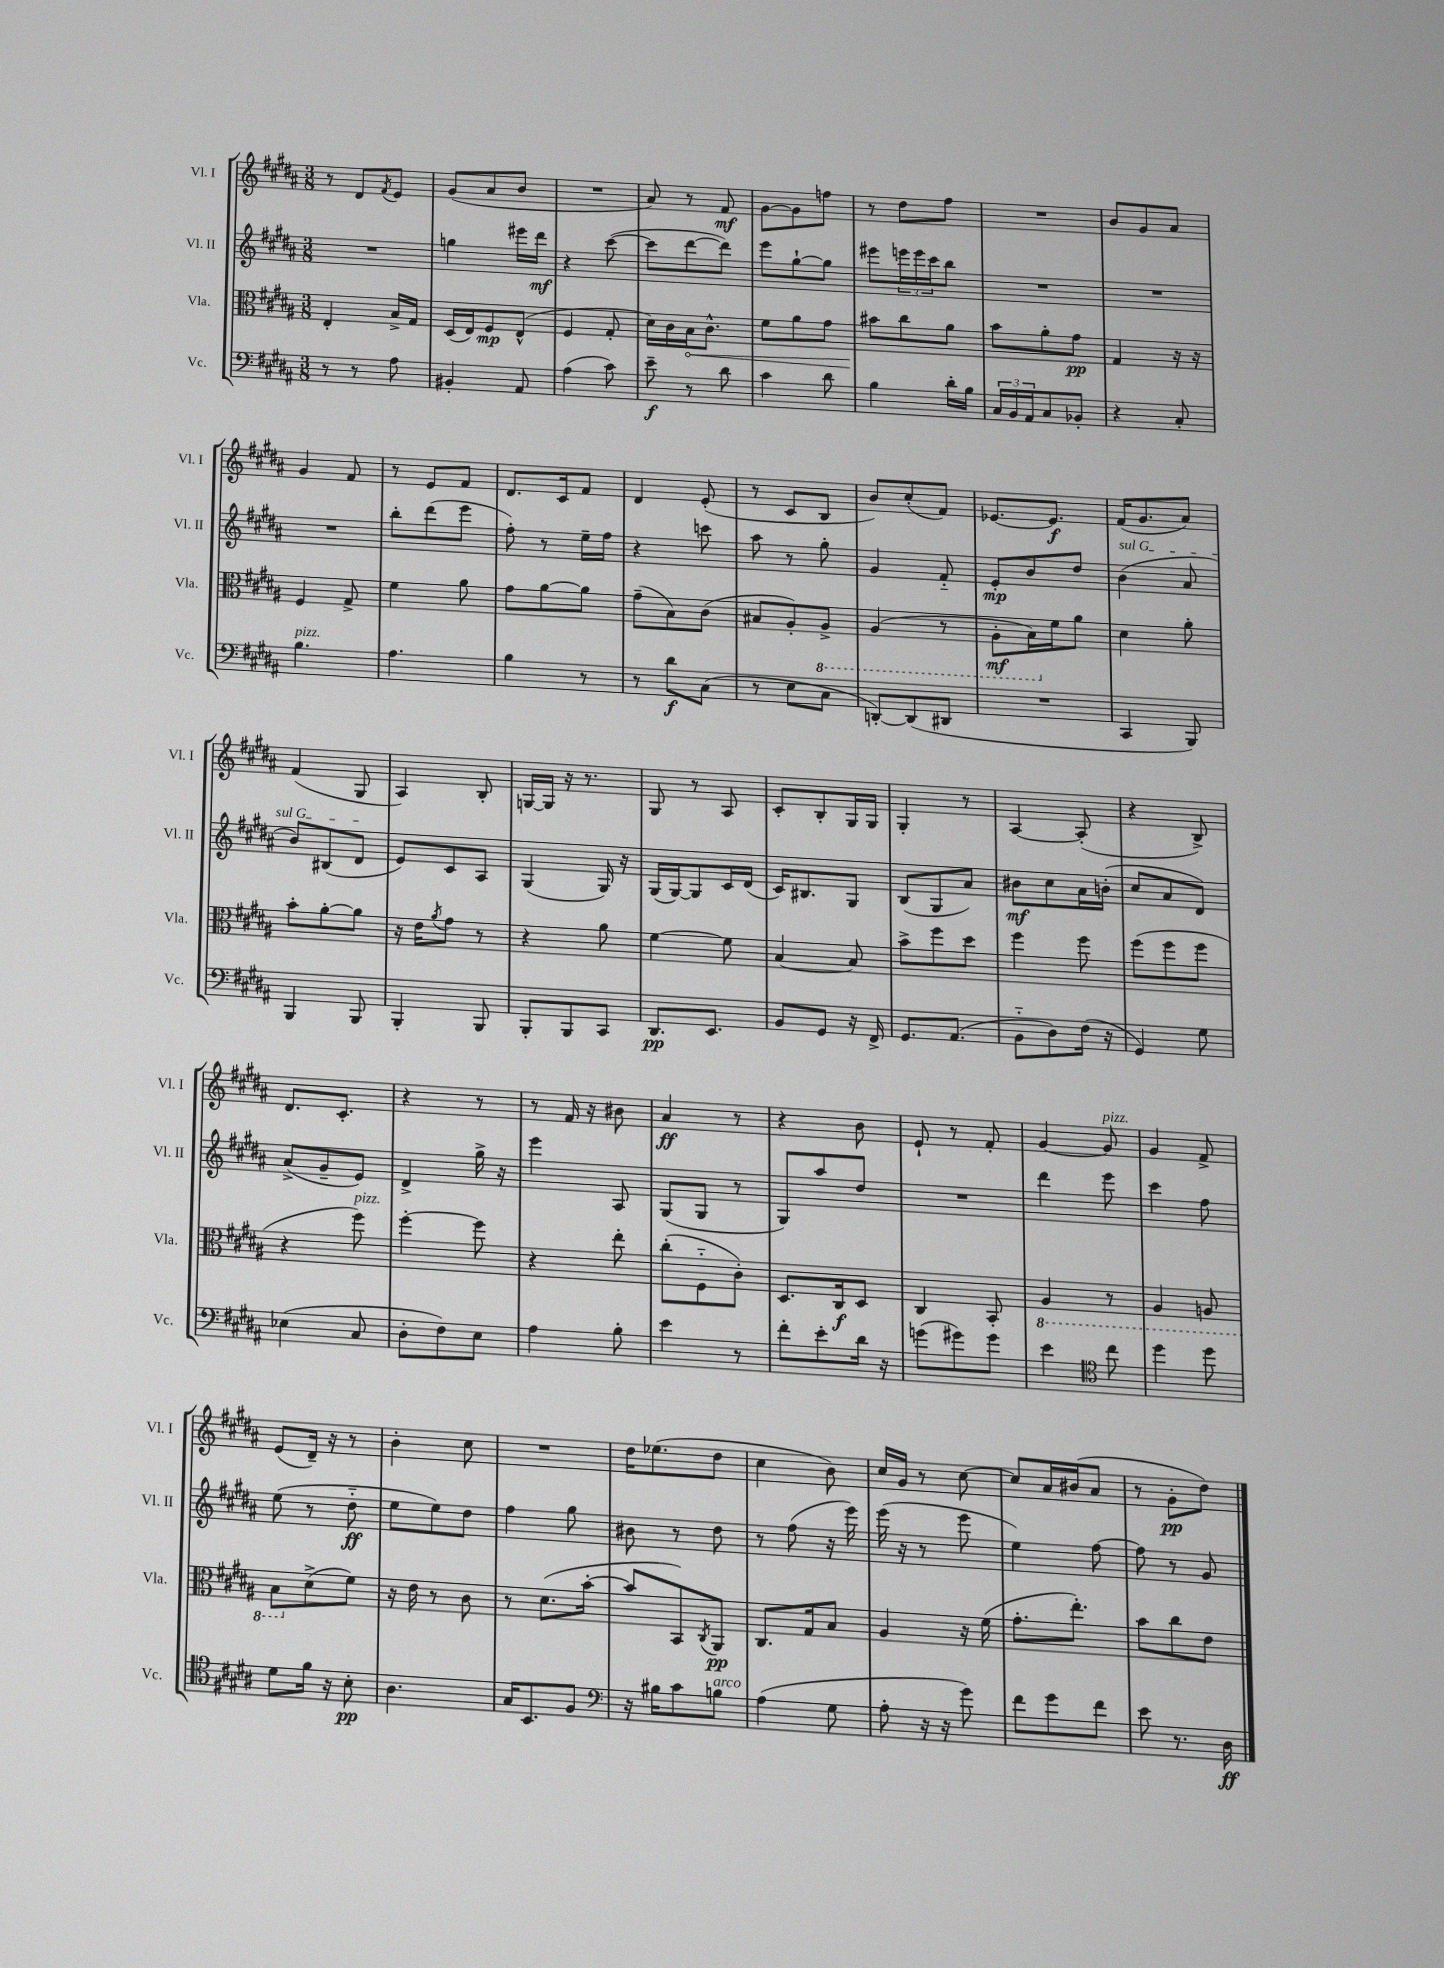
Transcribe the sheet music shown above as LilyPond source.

<<
\new StaffGroup <<
\new Staff = "s0" \with { instrumentName = "Vl. I" shortInstrumentName = "Vl. I" } {
    \clef treble \key b \major \numericTimeSignature \time 3/8
    r8 dis'8 \acciaccatura { fis'8 } e'8 |
    gis'8( ais'8 b'8 |
    R4. |
    ais'8) r8 fis'8\mf |
    gis'8~ gis'8 f''8 |
    r8 dis''8 fis''8 |
    R4. |
    b'8 gis'8 ais'8 |
    gis'4 fis'8 |
    r8 e'8 fis'8 |
    dis'8. cis'16 fis'8 |
    dis'4 e'8-.( |
    r8 cis'8 b8 |
    b'8) cis''8-.( fis'8) |
    ees'8.~ ees'8.\f |
    fis'16( gis'8. ais'8) |
    fis'4( gis8 |
    ais4) b8-. |
    g16~ g16 r16 r8. |
    gis8 r8 ais8 |
    cis'8-. b8-. gis16 gis16 |
    gis4-. r8 |
    ais4~ ais8-.( |
    r4 b8->) |
    dis'8. cis'8.-. |
    r4 r8 |
    r8 fis'16 r16 bis'8 |
    ais'4\ff r8 |
    r4 b'8 |
    e'8-! r8 fis'8-. |
    gis'4~ gis'8^\markup { \italic "pizz." } |
    gis'4 fis'8-> |
    e'8( dis'16--) r16 r8 |
    b'4-. cis''8 |
    R4. |
    dis''16 ees''8.( dis''8 |
    cis''4 b'8) |
    cis''16 gis'16 r8 cis''8~ |
    cis''8 ais'16 bis'16( ais'8 |
    r8 gis'8-.\pp dis''8) \bar "|." |
}
\new Staff = "s1" \with { instrumentName = "Vl. II" shortInstrumentName = "Vl. II" } {
    \clef treble \key b \major \numericTimeSignature \time 3/8
    R4. |
    g''4 eis'''16 dis'''16\mf |
    r4 cis'''8~( |
    cis'''8 dis'''8~ dis'''8) |
    e'''8 gis''8~-! gis''8 |
    eis'''8 \tuplet 3/2 { e'''16 e'''16 cis'''16 } b''8 |
    R4. |
    R4. |
    R4. |
    b''8-. dis'''8( e'''8 |
    fis''8-.) r8 e''16-- fis''16 |
    r4 c'''8 |
    ais''8 r8 gis''8-. |
    gis'4 fis'8-_ |
    e'8-.\mp b'8 dis''8 |
    \once \override TextSpanner.bound-details.left.text = \markup { \italic "sul G" } b'4\startTextSpan( ais'8 |
    b'8) bis8( dis'8\stopTextSpan |
    e'8) cis'8 ais8 |
    gis4( gis16) r16 |
    gis16( gis16~) gis8 cis'16 dis'16( |
    cis'16) bis8. gis8 |
    b8( gis8 ais'8) |
    bis'8\mf cis''8 ais'16 b'16-.( |
    cis''8 ais'8 dis'8) |
    ais'8->( gis'8-- e'8) |
    dis'4-> gis''16-> r16 |
    e'''4 ais8 |
    gis8( gis8 r8 |
    gis8) ais''8 dis''8 |
    R4. |
    dis'''4 e'''8 |
    cis'''4 fis''8 |
    e''8( r8 dis''8-_\ff |
    e''8 e''8) dis''8 |
    fis''4 gis''8 |
    bis'8 r8 dis''8 |
    r8 fis''8( r16 e'''16) |
    e'''16( r16 r8 e'''8 |
    e''4) fis''8~ |
    fis''8 r8 gis'8 \bar "|." |
}
\new Staff = "s2" \with { instrumentName = "Vla." shortInstrumentName = "Vla." } {
    \clef alto \key b \major \numericTimeSignature \time 3/8
    e4-. b16-> gis16 |
    dis16( e16) fis8\mp e8-^( |
    fis4 gis8-. |
    dis'16) cis'16 \once \override Hairpin.circled-tip = ##t b16\< cis'8.-^ |
    fis'8 ais'8 gis'8 |
    bis'8\! cis''8 ais'8 |
    b'8 ais'8-. gis'8\pp |
    gis4 r16 r16 |
    fis4 gis8-> |
    fis'4 ais'8 |
    gis'8 ais'8~ ais'8 |
    gis'8--( b8) cis'8( |
    bis8 ais8-.) \ottava #-1 ais,8-> |
    ais,4( r8 |
    ais,8-.\mf b,16) \ottava #0 fis'16 ais'8 |
    dis'4 ais'8-. |
    b'8-. ais'8~-. ais'8 |
    r16 e'16 \acciaccatura { ais'8 } gis'8 r8 |
    r4 ais'8 |
    fis'4~ fis'8 |
    b4~ b8 |
    b'8-> fis''8 dis''8 |
    fis''4 fis''8 |
    fis''8( fis''8 fis''8 |
    r4 fis''8^\markup { \italic "pizz." }) |
    fis''4~-. fis''8 |
    r4 e''8-. |
    cis''8-.( fis8-_ cis'8-.) |
    dis8. cis16\f dis8 |
    cis4 b,8-. |
    \ottava #-1 ais,4 r8 |
    ais,4 a,8 |
    b,8 \ottava #0 dis'8->( fis'8) |
    r16 e'16 r8 cis'8 |
    r8 dis'8.( b'16~-. |
    b'8 b,8) \acciaccatura { cis8 } ais,8\pp |
    cis8. gis16 b8 |
    ais4 r16 fis'16( |
    gis'8.-. e''8.-.) |
    b'8 cis''8 e'8 \bar "|." |
}
\new Staff = "s3" \with { instrumentName = "Vc." shortInstrumentName = "Vc." } {
    \clef bass \key b \major \numericTimeSignature \time 3/8
    r8 r8 ais8 |
    bis,4-. ais,8 |
    ais4( cis'8) |
    e'8--\f r8 dis'8 |
    cis'4 dis'8 |
    b4 dis'16-. b16 |
    \tuplet 3/2 { cis16 b,16 ais,16 } cis8 bes,8-. |
    r4 cis8-. |
    b4.^\markup { \italic "pizz." } |
    ais4. |
    b4 r8 |
    r8 dis'8\f cis8( |
    r8 e8 cis8 |
    d,8~-.) d,8( dis,8 |
    R4. |
    cis,4 b,,8) |
    b,,4 b,,8 |
    b,,4-. b,,8 |
    b,,8-. b,,8 cis,8 |
    dis,8.\pp e,8. |
    b,8 gis,8 r16 fis,16-> |
    gis,8. ais,8.( |
    b,8-_ dis8) fis16( r16 |
    gis,4) gis8 |
    ees4( cis8 |
    dis8-. fis8) e8 |
    ais4 b8-. |
    e'4 r8 |
    fis'8-. e'8-. dis'16 r16 |
    g'8( gis'8) gis'8 |
    e'4 \clef tenor cis''8 |
    dis''4 dis''8 |
    dis'8 fis'16 r16 b8-.\pp |
    ais4. |
    gis16 b,8. fis8 |
    \clef bass r16 bis16 cis'8 b8^\markup { \italic "arco" } |
    ais4( gis8 |
    ais8-. r16 r16 gis'8) |
    fis'8 gis'8 fis'8 |
    e'8 r8. dis16\ff \bar "|." |
}
>>
>>
\layout { \context { \Score \remove "Bar_number_engraver" } }
